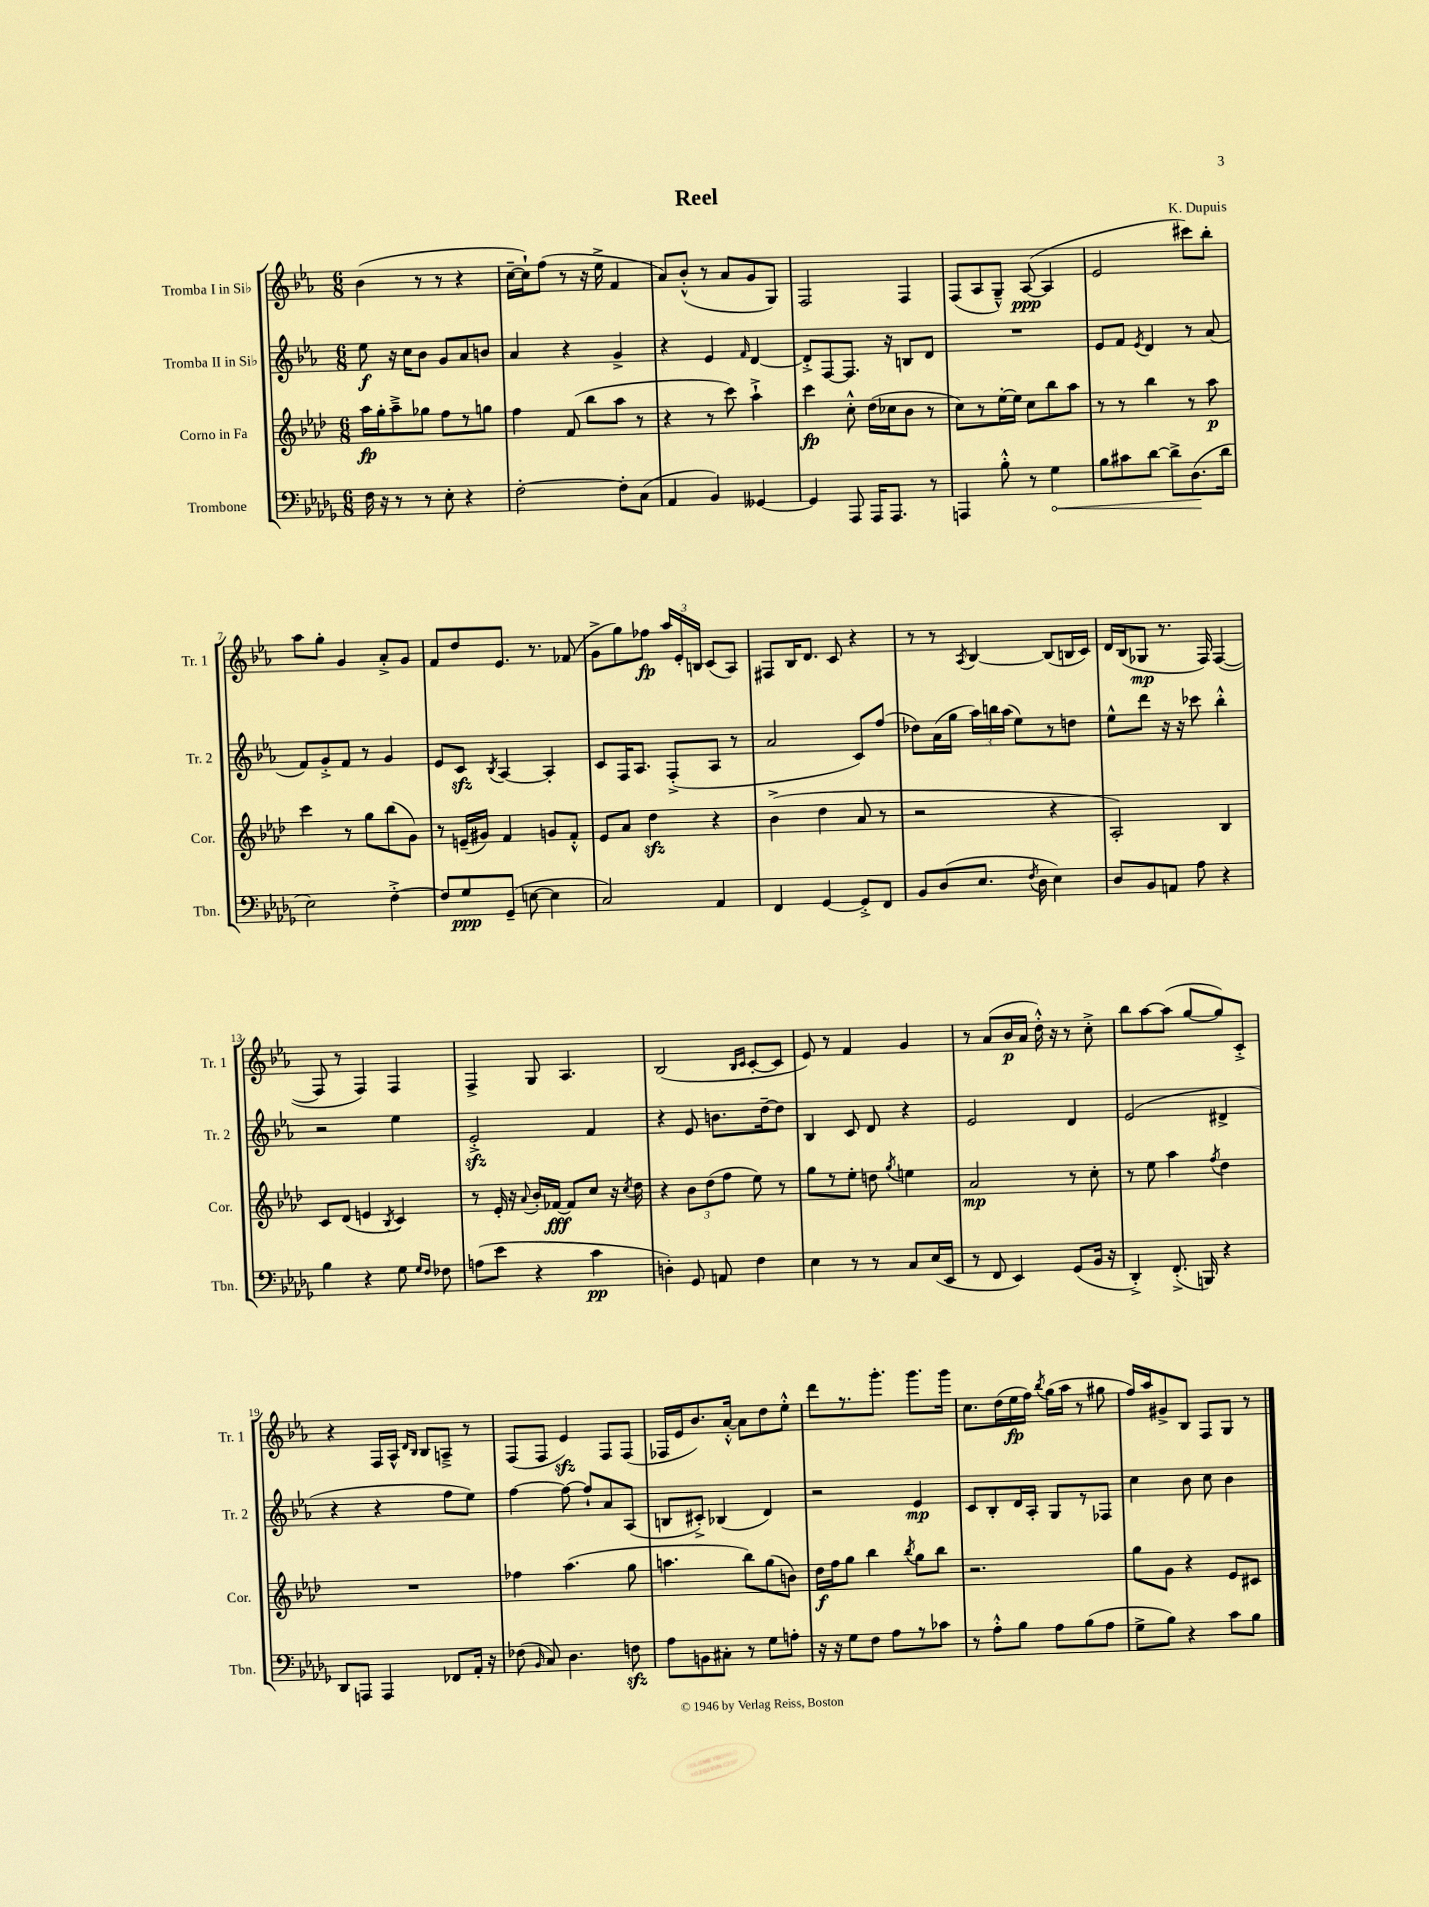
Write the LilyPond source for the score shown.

\header { title = "Reel" composer = "K. Dupuis" }
<<
\new StaffGroup <<
\new Staff = "s0" \with { instrumentName = "Tromba I in Sib" shortInstrumentName = "Tr. 1" } {
    \clef treble \key ees \major \numericTimeSignature \time 6/8
    \autoBeamOff bes'4( r8 r8 r4 |
    c''16[~-- c''16-!) f''8]( r8 r16 ees''16-> f'4 |
    aes'8[) bes'8]-.-^( r8 aes'8[ g'8 g8]) |
    f2 f4 |
    f8[( aes8 g8]---^) aes8~\ppp( aes4 |
    ees'2 cis'''8[) bes''8]-. |
    aes''8[ g''8]-. g'4 aes'8[-.-> g'8] |
    f'8[ d''8 ees'8.] r8. fes'8( |
    g'8[-> g''8) fes''8]\fp \tuplet 3/2 { aes''16[ ees'16-. b16] } c'8[( aes8]) |
    fis8[ bes16 d'8.] c'8 r4 |
    r8 r8 \acciaccatura { aes8 } bes4~ bes8[( b16 c'16]) |
    d'16[ bes16( ges8]\mp r8. f16) f4~( |
    f8 r8 f4) f4 |
    f4-> g8 aes4. |
    bes2( \grace { bes16[ c'16] } c'8[~-. c'8] |
    ees'8) r8 f'4 g'4 |
    r8 aes'8[( bes'16\p aes'16] d''16-.-^) r16 r8 c''8-.-> |
    bes''8[ aes''8~ aes''8]( g''8[~ g''8) c'8]-.-> |
    r4 f16[ aes16]-^ \grace { d'16[ bes16] } bes8[ a8]---> r8 |
    f8[( f8] ees'4\sfz) f8[ f8]( |
    fes16[ ees'16 bes'8.) aes'16]~-.-^ aes'8[ d''8 ees''8]-.-^ |
    d'''8[ r8. g'''8.]-. g'''8.[ g'''16] |
    c''8.[ d''16( ees''16\fp f''16]) \acciaccatura { bes''8 } g''16[( aes''16] r8 gis''8 |
    f''16[) aes''16 gis'8-> bes8] f8[ g8] r8 \bar "|." |
}
\new Staff = "s1" \with { instrumentName = "Tromba II in Sib" shortInstrumentName = "Tr. 2" } {
    \clef treble \key ees \major \numericTimeSignature \time 6/8
    \autoBeamOff ees''8\f r16 c''16[ bes'8] g'8[ aes'8 b'8] |
    aes'4 r4 g'4-> |
    r4 ees'4 \grace { f'16 } d'4~ |
    d'8[-.-> f8~ f8.] r16 b8[ d'8] |
    R2. |
    ees'8[ f'8] \acciaccatura { ees'8 } d'4 r8 aes'8( |
    f'8[) g'8-.-> f'8] r8 g'4 |
    ees'8[ c'8]\sfz \acciaccatura { bes8 } aes4~ aes4-. |
    c'8[ f16 aes8.] f8[-.->( aes8] r8 |
    aes'2 c'8[) f''8]( |
    des''8[) aes'16( g''16] \tuplet 3/2 { aes''16[) b''16 aes''16]( } ees''8[) r8 d''8] |
    ees''8[-^ d'''8] r16 r16 ces'''8 bes''4-.-^ |
    r2 ees''4 |
    ees'2-.->\sfz f'4 |
    r4 ees'8 b'8.[ d''16~-- d''8] |
    bes4 c'8 d'8 r4 |
    ees'2 d'4 |
    ees'2( dis'4-> |
    r4 r4 f''8[ ees''8]) |
    f''4~ f''8~ f''8[-! aes'8 aes8]( |
    b8[ cis'8]-.->) bes4( d'4) |
    r2 ees'4\mp |
    c'8[ bes8-. d'16 aes16]-. g8[ r8 fes8] |
    c''4 bes'8 c''8 bes'4 \bar "|." |
}
\new Staff = "s2" \with { instrumentName = "Corno in Fa" shortInstrumentName = "Cor." } {
    \clef treble \key aes \major \numericTimeSignature \time 6/8
    \autoBeamOff aes''16[\fp g''16-. aes''8---> ges''8] f''8[ r8 g''8] |
    f''4 f'8( bes''8[ aes''8] r8 |
    r4 r8 c'''8) aes''4-!-> |
    c'''4\fp c''8-.-^ des''16[( ces''16 bes'8] r8 |
    c''8[) r8 ees''16~-. ees''16] c''8[ bes''8 aes''8] |
    r8 r8 bes''4 r8 aes''8\p |
    c'''4 r8 g''8[ bes''8( g'8]) |
    r8 e'16[--( gis'16]) f'4 g'8[ f'8]-.-^ |
    ees'8[ aes'8] des''4\sfz r4 |
    bes'4->( des''4 aes'8 r8 |
    r2 r4 |
    aes2-.) bes4 |
    c'8[ des'8]( e'4 \acciaccatura { bes8 } c'4) |
    r8 ees'16-. r16 \appoggiatura { aes'8 } bes'16[-. fes'16]~\fff fes'8[ c''8] r16 \acciaccatura { c''8 } des''16 |
    r4 \tuplet 3/2 { bes'8[ des''8( f''8] } ees''8) r8 |
    g''8[ r8 ees''8]-. d''8 \acciaccatura { g''8 } e''4 |
    aes'2\mp r8 c''8-. |
    r8 ees''8 aes''4 \acciaccatura { f''8 } des''4 |
    R2. |
    fes''4 aes''4.( g''8 |
    a''4. bes''8[) g''8( b'8]) |
    des''16[\f f''16 g''8] bes''4 \acciaccatura { bes''8 } g''8[ bes''8] |
    r2. |
    g''8[ g'8] r4 ees'8[ cis'8] \bar "|." |
}
\new Staff = "s3" \with { instrumentName = "Trombone" shortInstrumentName = "Tbn." } {
    \clef bass \key des \major \numericTimeSignature \time 6/8
    \autoBeamOff f16 r16 r8 r8 ees8-. r4 |
    f2~-. f8[-. c8]( |
    aes,4 bes,4) geses,4~ |
    geses,4 aes,,8 aes,,16[ aes,,8.] r8 |
    a,,4 bes8-.-^ r8 \once \override Hairpin.circled-tip = ##t ges4\< |
    bes8[ cis'8 des'8]~ des'8[-> des8.\!( des'16] |
    ees2) f4~-.-> |
    f8[ ges8\ppp ges,8]--( e8~ e4 |
    c2) aes,4 |
    f,4 ges,4~ ges,8[-.-> f,8] |
    bes,8[ des8( ees8.] \acciaccatura { f8 } des16 ees4) |
    des8[ bes,8 a,8] aes8 r4 |
    bes4 r4 ges8 \grace { ges16[ f16] } fes8 |
    a8[( ees'8] r4 c'4\pp |
    d4-.) ges,8 a,8 f4 |
    ees4 r8 r8 c8[ ees16( ees,16] |
    r8 f,8 ees,4) ges,8[( bes,16] r16 |
    des,4-.->) f,8.-.->( b,,16) r4 |
    des,8[ a,,8] a,,4 fes,8[ aes,16]-. r16 |
    fes8( \grace { bes,16 } c8) des4. f8\sfz |
    aes8[ b,8 cis8]-. r8 ges8[ a8]-. |
    r16 r16 ges8[ f8] aes8[ r8 ces'8] |
    r8 aes8[-.-^ bes8] aes8[ bes8( aes8] |
    ges8[-> bes8]) r4 c'8[ bes8] \bar "|." |
}
>>
>>
